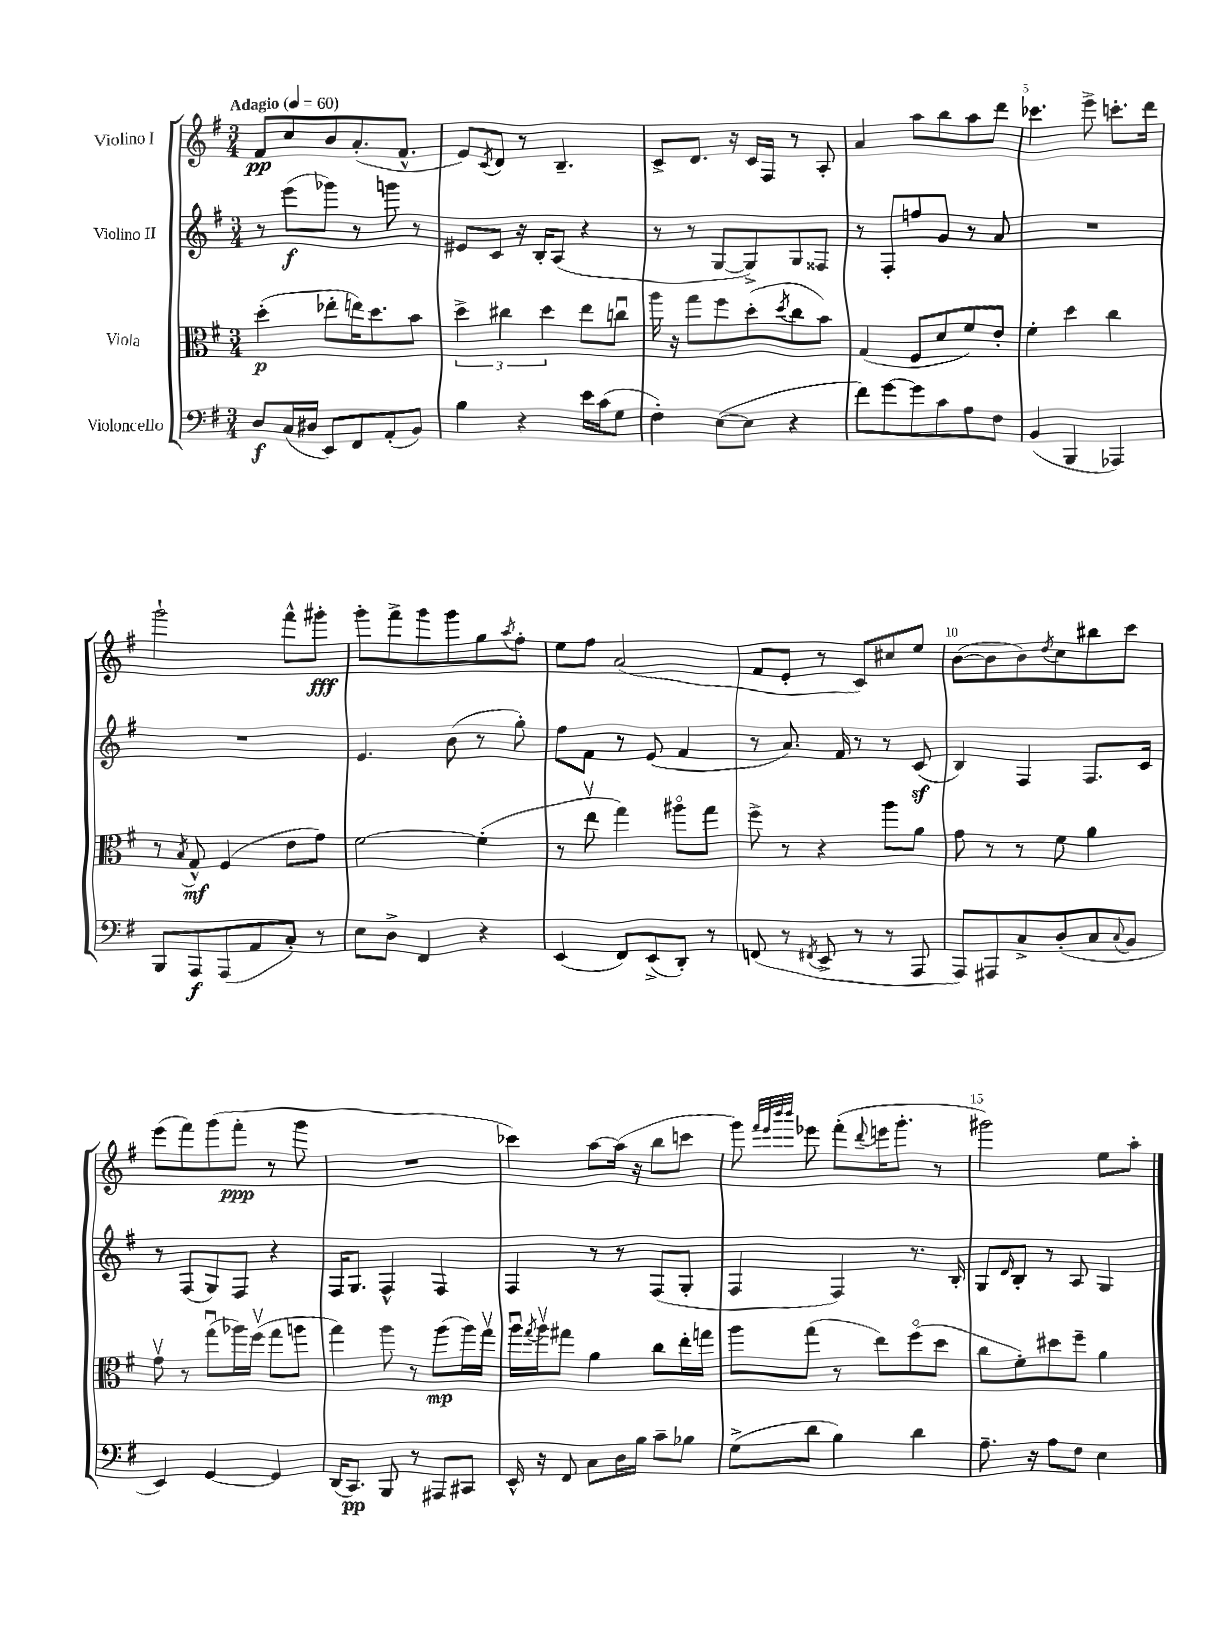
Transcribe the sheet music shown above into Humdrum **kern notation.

**kern	**kern	**kern	**kern
*staff4	*staff3	*staff2	*staff1
*clefF4	*clefC3	*clefG2	*clefG2
*k[f#]	*k[f#]	*k[f#]	*k[f#]
*M3/4	*M3/4	*M3/4	*M3/4
*MM60	*MM60	*MM60	*MM60
8D	(4dd'	8r	8f#
(16C	.	(8eee	8cc
16D#	.	.	.
8EE)	8ee-'	8ggg-)	8b
8FF#	16ee)	8r	(8.a'
.	8.dd	.	.
(8AA'	.	8ggg	.
.	.	.	8.f#^^
8BB)	8b	8r	.
=	=	=	=
4B	6dd^	8e#	8e)
.	.	.	8qc
.	.	8c	8d
.	6cc#	.	.
4r	.	16r	8r
.	.	16B'	.
.	6dd	.	.
.	.	(8A	4.B~
16e	8ee	4r	.
(16c	.	.	.
8G	8ccu	.	.
=	=	=	=
4F#')	16aa	8r	8c^
.	16r	.	.
.	8gg	8r	8.d
([8E	8ff#	[8G	.
.	.	.	16r
8E]	(8dd'	8G^])	16c
.	.	.	16F#
.	8qdd	.	.
4r	8cc	8G	8r
.	8b)	8F##	8A'
=	=	=	=
8f#)	(4G	8r	4a
[8g	.	8F#'	.
8g]	8F#	8ff	8aa
8c	8d	8g	8bb
8A	8f#)	8r	8aa
8F#	8e'	8a	8ddd
=	=	=	=
(4BB	4f#'	2.r	4.ccc-
4BBB	4dd	.	.
.	.	.	8eee^
4AAA-)	4cc	.	8.ccc'
.	.	.	16ddd
=	=	=	=
8BBB	8r	2.r	2ggg`
.	8qB	.	.
8AAA	8G^^	.	.
(8AAA	(4F#	.	.
8AA	.	.	.
8C')	8e	.	8fff#^^
8r	8g)	.	8ggg#'
=	=	=	=
8E	[2f#	4.e	8ggg'
8D^	.	.	8fff#^
4FF#	.	.	8ggg
.	.	(8b	8ggg
4r	(4f#']	8r	8gg
.	.	.	8qaa
.	.	8gg')	8ff#'
=	=	=	=
(4EE	8r	8ff#	8ee
.	8eev	8f#	8ff#
8FF#)	4gg)	8r	(2a
(8EE^	.	(8e	.
8DD')	8aa#o	4f#	.
8r	8gg	.	.
=	=	=	=
(8FF	8ff#^	8r	8f#
8r	8r	8.a)	8e'
8qFF#	.	.	.
8EE^	4r	.	8r
.	.	16f#	.
8r	.	8r	8c)
8r	8aa	8r	8cc#
8AAA	8a	(8c	8ee
=	=	=	=
8AAA)	8g	4B)	([8b
8AAA#	8r	.	8b]
8C^	8r	4F#	8b)
.	.	.	8qdd
(8D'	8f#	.	8cc
8C	4a	8.F#	8bb#
8qqC	.	.	.
8BB	.	.	8ccc
.	.	16c	.
=	=	=	=
4EE)	8gv	8r	(8eee
.	8r	(8F#	8fff#)
[4GG	(8ggu	8G)	(8ggg
.	16aa-)	8F#	8fff#'
.	(16ff#v	.	.
4GG]	8gg	4r	8r
.	8aa	.	8ggg
=	=	=	=
(16DD	4gg)	16F#	2.r
8.CC)	.	8.G	.
8BBB	8aa	4F#^^	.
8r	8r	.	.
8AAA#	(8aa	4F#	.
8CC#	16aa)	.	.
.	16ggv	.	.
=	=	=	=
16EE^^	16aau	4F#	4ccc-)
.	8qgg	.	.
16r	16aav	.	.
8FF#	8gg#	.	.
8C	4a	8r	[8aa
16D	.	8r	(16aa]
16B	.	.	16r
8c~	8cc	(8F#	8bb
8B-	16ee'	8G'	8ccc
.	16gg	.	.
=	=	=	=
(8G^	8aa	4F#	8ggg)
.	.	.	32qqfff#
.	.	.	32qqeee
.	.	.	32qqbbb
.	.	.	32qqbbb
8d	(8gg	.	8eee-
4B)	8r	4F#)	(8fff#'
.	.	.	8qqddd
.	8ee)	.	16eee
.	.	.	8.ggg'
4d	(8ff#o	8.r	.
.	8dd	.	8r
.	.	16B'	.
=	=	=	=
8.A~	8cc	8G	2ggg#)
.	.	16qqd	.
.	8f#')	8B'	.
16r	.	.	.
8A	8dd#	8r	.
8F#	8ff#~	8A	.
4E	4a	4G	8ee
.	.	.	8aa'
==	==	==	==
*-	*-	*-	*-
